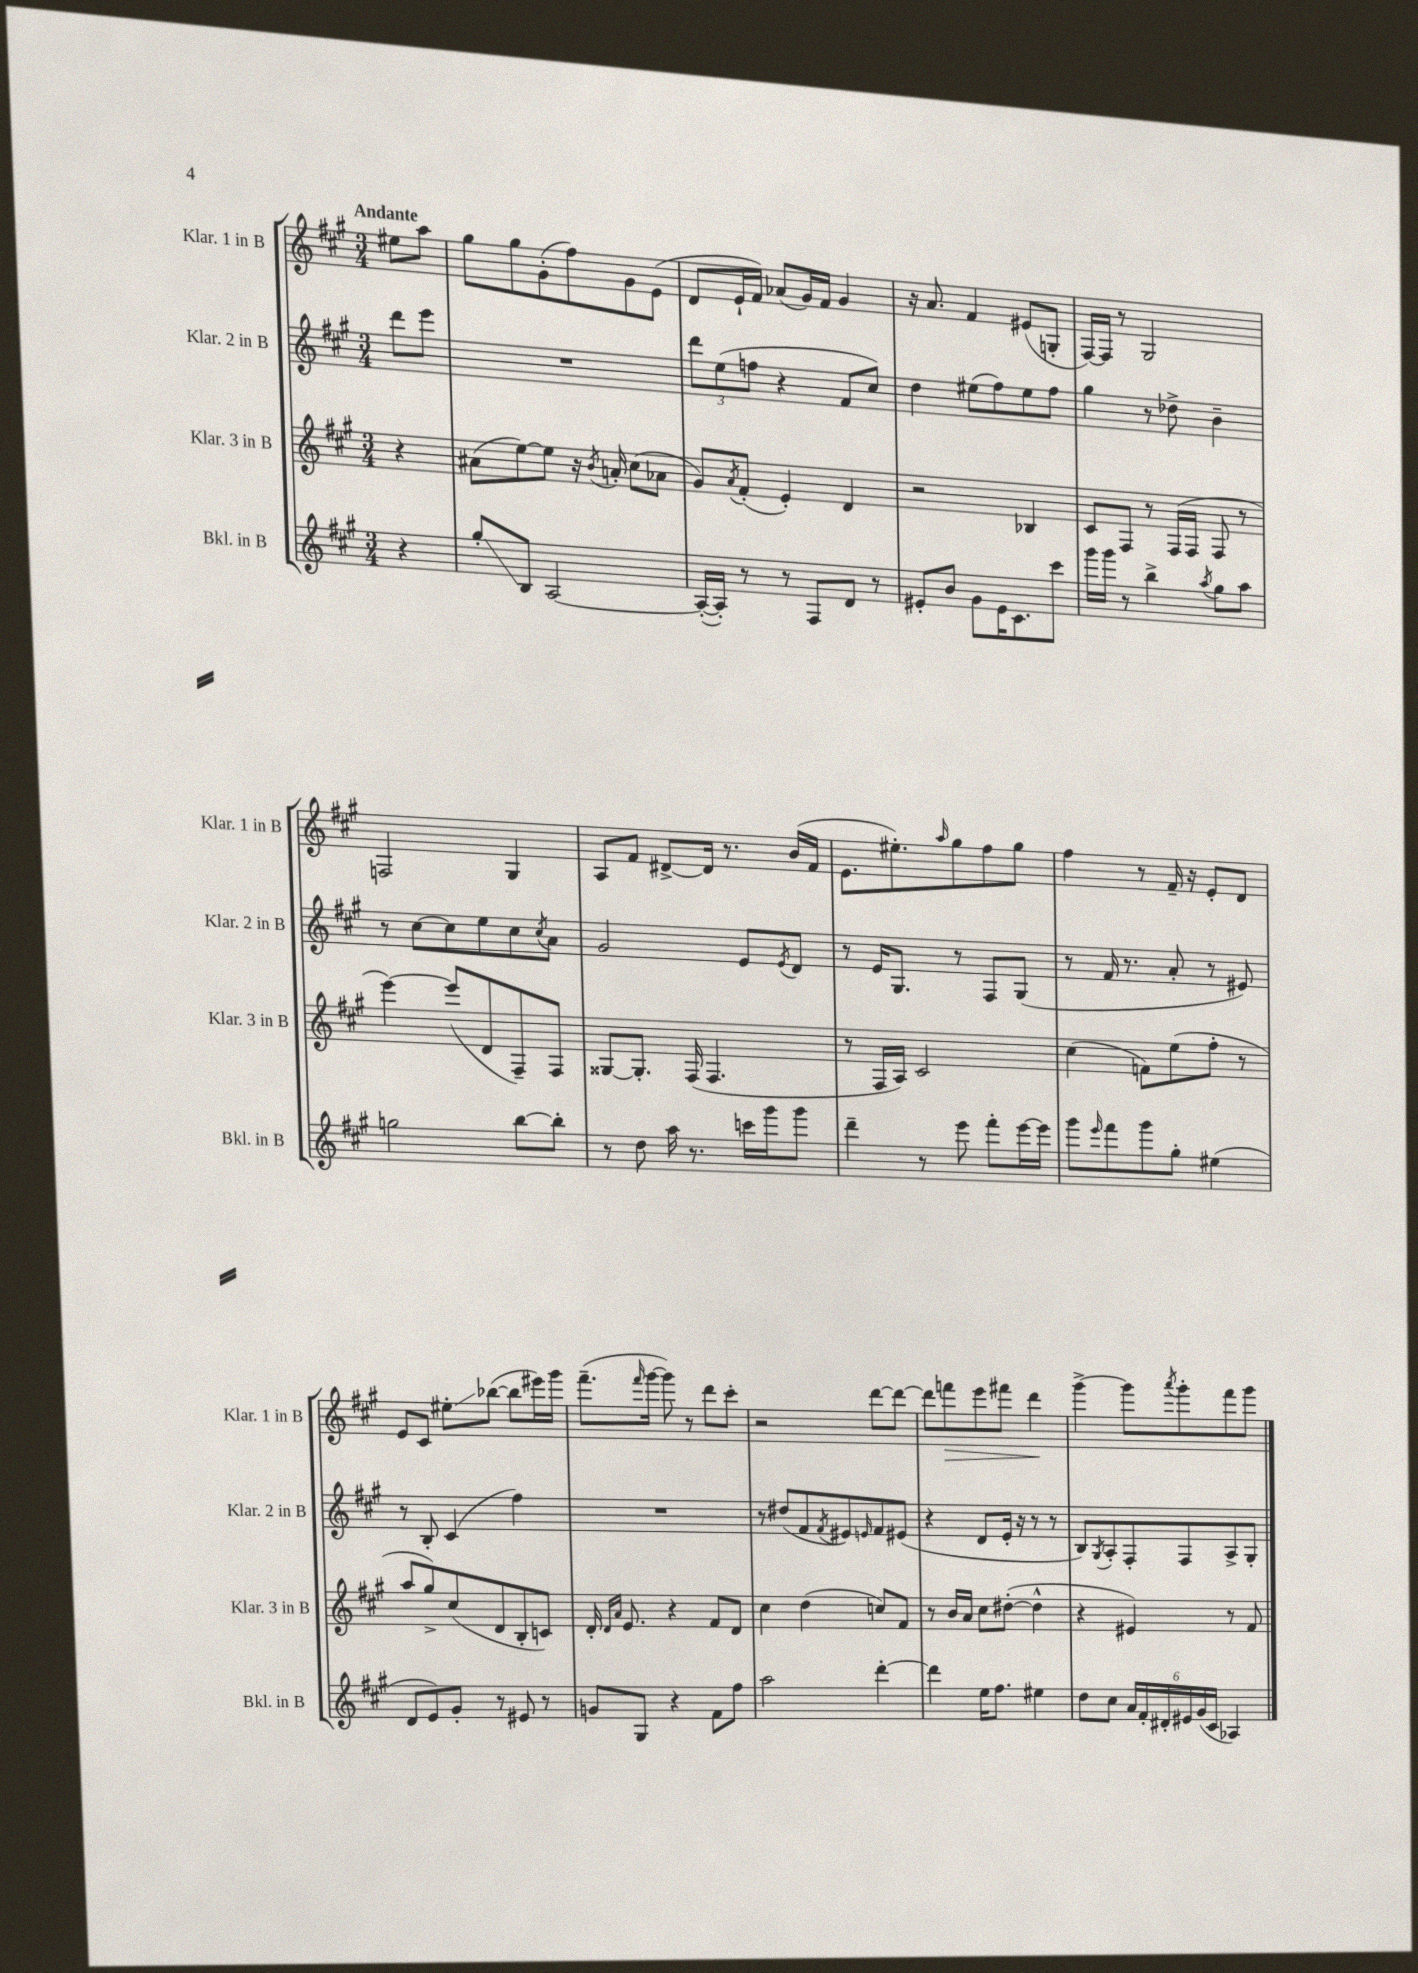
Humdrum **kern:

**kern	**kern	**kern	**kern
*staff4	*staff3	*staff2	*staff1
*clefG2	*clefG2	*clefG2	*clefG2
*k[f#c#g#]	*k[f#c#g#]	*k[f#c#g#]	*k[f#c#g#]
*M3/4	*M3/4	*M3/4	*M3/4
4r	4r	8ddd	8ee#
.	.	8eee	8aa
=	=	=	=
8gg#'	(8a#	2.r	8gg#
8B	[8ee)	.	8gg#
[2A	8ee]	.	(8g#'
.	16r	.	8ff#)
.	8qb	.	.
.	16a'	.	.
.	(8cc#	.	8g#
.	8a-	.	(8e
=	=	=	=
(16A'_	8g#)	12ddd	8d
16A'])	.	.	.
.	.	(12ee	.
.	8qa	.	.
8r	(8f#'	.	16e`
.	.	12ff	.
.	.	.	16f#)
8r	4e')	4r	(8a-
8F#	.	.	16g#)
.	.	.	16f#
8d	4d	8f#	4g#
8r	.	8cc#)	.
=	=	=	=
8e#'	2r	4dd	16r
.	.	.	8.a
8b	.	.	.
8g#	.	(8ee#	4f#
16e#	.	8ff#)	.
8.c#	.	.	.
.	4B-	8ee#	(8e#
8ccc#	.	8ff#	8G'
=	=	=	=
16ggg#	8c#	4gg#	[16F#)
16ggg#	.	.	16F#]
8r	8F#	.	8r
4bb^	8r	8r	2G#
.	(16F#	8dd-^	.
.	16F#	.	.
8qaa	.	.	.
8gg#	8F#	4b~	.
8aa	8r	.	.
=	=	=	=
2gg	[4eee)	8r	2F
.	.	[8cc#	.
.	(8eee]	8cc#]	.
.	8d	8ee	.
[8bb	8F#~)	8cc#	4G#
.	.	8qcc#	.
8bb']	8F#	8a	.
=	=	=	=
8r	[8G##	2g#	8A
8dd	8.G##']	.	8f#
16aa	.	.	[8d#^
8.r	(16F#	.	.
.	4.F#	.	16d#]
.	.	.	8.r
16ccc	.	8e	.
16ggg#	.	.	.
.	.	8qe	.
8ggg#	.	8d	(16b
.	.	.	16f#
=	=	=	=
4ddd~	8r	8r	8.e
.	16F#	16e	.
.	16A)	8.G#	8.ee#')
8r	2c#	.	.
.	.	.	16qqaa
8eee	.	8r	8gg#
8fff#'	.	8F#	8ff#
[16eee	.	(8G#	8gg#
16eee]	.	.	.
=	=	=	=
8ggg#	(4cc#	8r	4ff#
16qqeee	.	.	.
8fff#	.	16f#	.
.	.	8.r	.
8ggg#	8f)	.	8r
8gg#'	(8ee	8a'	16f#~
.	.	.	16r
(4ee#	8ff#'	8r	8e'
.	8r	8e#)	8d
=	=	=	=
8d	8aa	8r	8e
8e)	8gg#^)	8B'	8c#
8g#'	(8cc#	(4c#	8ee#'
8r	8d	.	([8bb-
8e#	8B'	4ff#)	8bb-]
8r	8c)	.	16eee#)
.	.	.	16ggg#
=	=	=	=
8g	16d'	2.r	(8.fff#~
.	16qqd	.	.
.	16qqa	.	.
.	8.e	.	.
8G#	.	.	.
.	.	.	16qqfff#
.	.	.	[16ggg#
4r	4r	.	8ggg#])
.	.	.	8r
8f#	8f#	.	8ddd
8ff#	8d	.	8ccc#'
=	=	=	=
2aa	4cc#	8r	2r
.	.	(8dd#	.
.	(4dd	8f#	.
.	.	8qf#	.
.	.	8e#)	.
.	.	16qqe	.
[4ddd'	8cc)	8f#	[8ddd
.	8f#	(8e#	8ddd_
=	=	=	=
4ddd]	8r	4r	8ddd]
.	16b	.	8fff
.	16a	.	.
16ee	8cc#	8d	8eee
8.ff#	.	.	.
.	([8dd#'	16e'	8fff#
.	.	16r	.
4ee#	4dd#^^]	8r	4ddd
.	.	8r	.
=	=	=	=
8dd	4r	8B)	[4ggg#^
.	.	8qG#	.
8cc#	.	8A'	.
24a	4e#)	8F#'	8ggg#]
24f#'	.	.	.
24d#'	.	.	.
.	.	.	8qaaa
24e#	.	8F#	8ggg#'
(24g#	.	.	.
24c#	.	.	.
4A-)	8r	8A^	8fff#
.	8f#	8G#'	8ggg#
==	==	==	==
*-	*-	*-	*-
